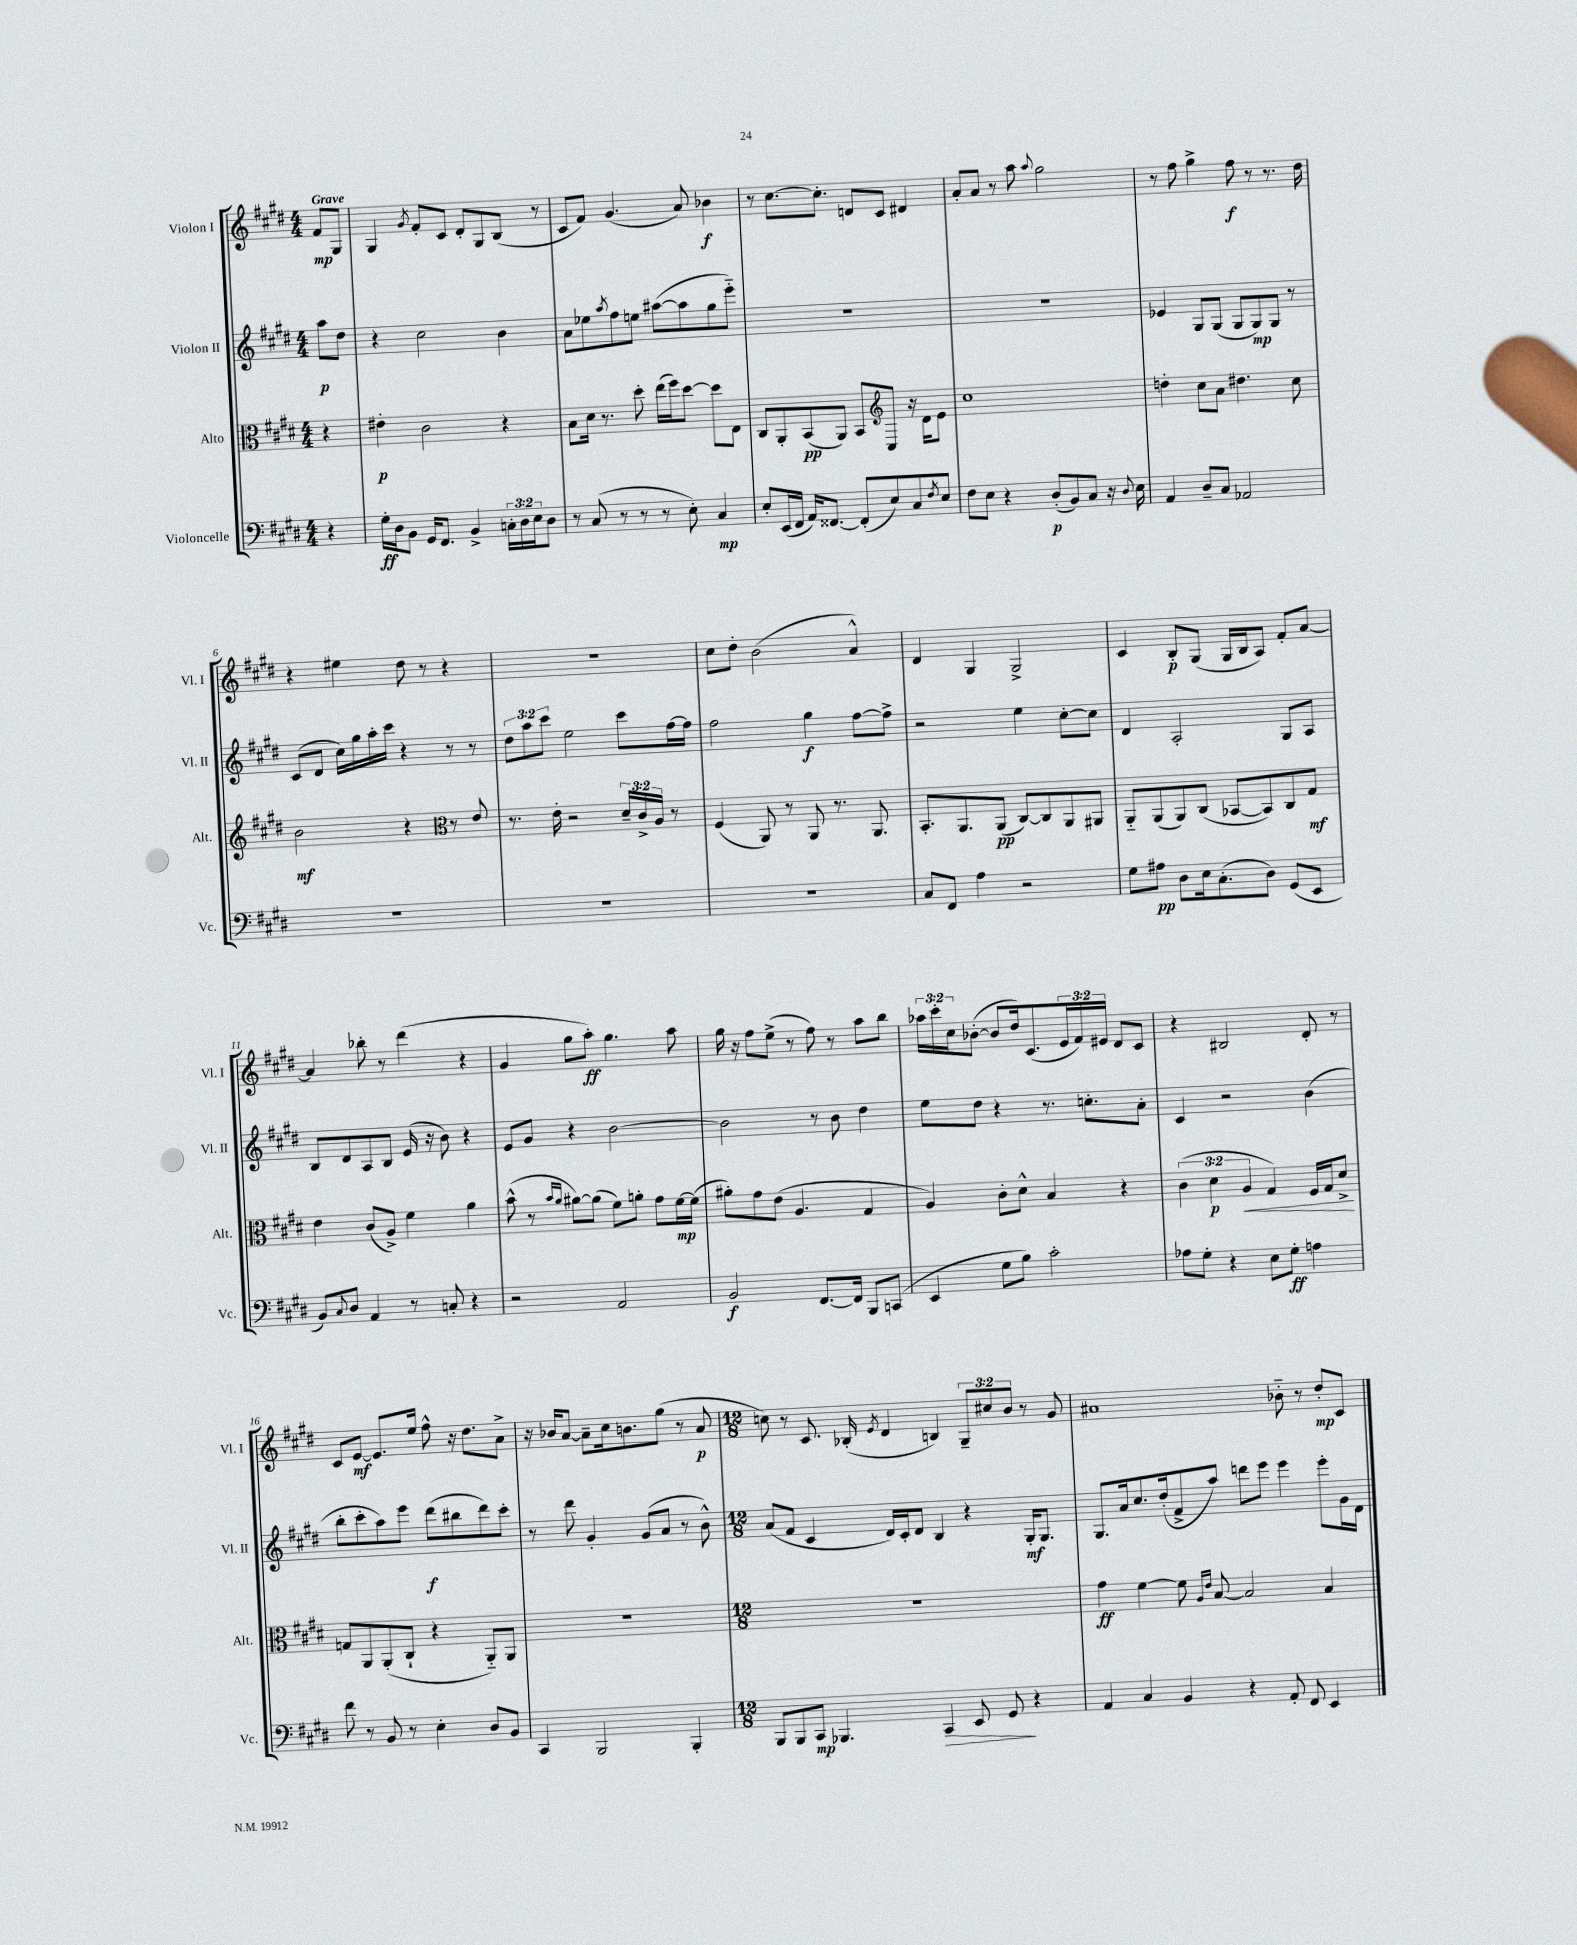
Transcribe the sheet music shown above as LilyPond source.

<<
\new StaffGroup <<
\new Staff = "s0" \with { instrumentName = "Violon I" shortInstrumentName = "Vl. I" } {
    \clef treble \key e \major \numericTimeSignature \time 4/4 \override Staff.TupletNumber.text = #tuplet-number::calc-fraction-text \partial 4 \tempo "Grave"
    fis'8\mp gis8 |
    gis4 \acciaccatura { gis'8 } fis'8-. cis'8 dis'8-. gis8 b8( r8 |
    cis'8 fis'8) gis'4.( a'8) bes'4\f |
    r8 cis''8.~ cis''8.-. d'8 cis'8 dis'4 |
    a'8-. a'8 r8 a''8 \appoggiatura { a''8 } gis''2 |
    r8 fis''8 gis''4-> fis''8\f r8 r8. dis''16 |
    r4 eis''4 dis''8 r8 r4 |
    R1 |
    cis''8 dis''8-. b'2( a'4-^) |
    dis'4 gis4 gis2-> |
    cis'4 b8-.\p gis8( gis16 b16 a8) fis'8-. a'8~ |
    a'4 bes''8-. r8 dis'''4( r4 |
    gis'4 gis''8 a''8-.\ff) gis''4. a''8 |
    gis''16 r16 fis''8 e''8->( r8 fis''8) r8 a''8 b''8 |
    \tuplet 3/2 { aes''16 cis'''16-. cis''16 } bes'8~-.( bes'8 dis''16) cis'8.( \tuplet 3/2 { e'16 fis'16) eis'16 } dis'8 cis'8 |
    r4 bis2 dis'8-. r8 |
    cis'8 e'8~\mf e'8. e''16 fis''8-^ r16 dis''8. a'8-> |
    r16 bes'16 a'8~ a'8-- cis''16 b'8. gis''8( r8 a'8\p |
    \numericTimeSignature \time 12/8 c''8) r8 cis'8. bes16-.( \acciaccatura { e'8 } dis'4 b4) \tuplet 3/2 { gis8-- cis''8 b'8 } r8 gis'8 |
    ais'1 bes'8-_ r8 dis''8-.\mp cis'8 \bar "|." |
}
\new Staff = "s1" \with { instrumentName = "Violon II" shortInstrumentName = "Vl. II" } {
    \clef treble \key e \major \numericTimeSignature \time 4/4 \override Staff.TupletNumber.text = #tuplet-number::calc-fraction-text \partial 4
    a''8\p dis''8 |
    r4 cis''2 b'4 |
    a'8 ees''8 \acciaccatura { a''8 } fis''8 e''8 ais''8~( ais''8 gis''8 e'''8-_) |
    R1 |
    R1 |
    ees'4 gis8 gis8( gis8 gis8\mp) gis8 r8 |
    cis'8( dis'8 cis''16) gis''16 a''16-. cis'''16 r4 r8 r8 |
    \tuplet 3/2 { dis''8 a''8 cis'''8 } e''2 cis'''8 fis''16~ fis''16 |
    fis''2 gis''4\f fis''8~ fis''8-> |
    r2 e''4 cis''8~-. cis''8 |
    dis'4 a2-. gis8 a8 |
    b8 dis'8 a8 b8 e'16( r16 b'8) r4 |
    e'8 gis'8 r4 b'2~ |
    b'2 r8 b'8 dis''4 |
    e''8 dis''8 r4 r8. c''8.-. a'8-. |
    cis'4 r2 b'4( |
    b''8-. cis'''8-. a''8) e'''8 dis'''8\f( bis''8 dis'''8) cis'''8-. |
    r8 dis'''8 gis'4-. gis'8( a'8 r8 b'8-^) |
    \numericTimeSignature \time 12/8 a'8( fis'8 cis'4 dis'16) cis'16-. dis'8 b4 r4 gis16-.\mf gis8. |
    gis8. a'16 cis''8. dis''16-.( fis'8-> a''8) d'''8 e'''8 e'''4 e'''8-. gis'16 dis'16 \bar "|." |
}
\new Staff = "s2" \with { instrumentName = "Alto" shortInstrumentName = "Alt." } {
    \clef alto \key e \major \numericTimeSignature \time 4/4 \override Staff.TupletNumber.text = #tuplet-number::calc-fraction-text \partial 4
    r4 |
    eis'4-.\p cis'2 r4 |
    b8 dis'16 r8. dis''8-. e''16( fis''16) dis''8~ dis''8 e8 |
    cis8 a,8-. b,8\pp( a,8) b,8 cis8 r16 dis'16 e'8 |
    \clef treble cis''1 |
    d''4-. cis''8 a'8 dis''4. cis''8 |
    b'2\mf r4 r8 e'8 |
    \clef alto r8. e'16-. r2 \tuplet 3/2 { dis'16-- cis'16-> a16 } r8 |
    fis4( a,8) r8 a,8 r8. a,8. |
    b,8.-. a,8. a,8\pp( cis8~) cis8 a,8 ais,8 |
    a,8-_ a,8( a,8) cis8( bes,8~ bes,8) cis8 gis8\mf |
    e'4 cis'8( a8->) fis'4 a'4 |
    b'8-^( r8 \grace { b'16 a'16 } ais'8~) ais'8( fis'8) a'8-. gis'8 fis'16~\mp fis'16( |
    ais'8-.) gis'8 e'8( a4. gis4 |
    a4) cis'8-. dis'8-^ b4 r4 |
    \tuplet 3/2 { cis'4( dis'4\p a4\< } gis4) fis16 gis16 dis'8->\! |
    g8 a,8 a,8-.( cis8-! r4 a,8-_) a,8 |
    R1 |
    \numericTimeSignature \time 12/8 R1. |
    gis'4\ff fis'4~ fis'8 \grace { a16 e'16 } b8~ b2 b4 \bar "|." |
}
\new Staff = "s3" \with { instrumentName = "Violoncelle" shortInstrumentName = "Vc." } {
    \clef bass \key e \major \numericTimeSignature \time 4/4 \override Staff.TupletNumber.text = #tuplet-number::calc-fraction-text \partial 4
    r4 |
    gis16-.\ff dis16 b,8 gis,16 fis,8. b,4-> \tuplet 3/2 { c16-. dis16 e16 } dis8 |
    r8 cis8( r8 r8 r8 e8-.) cis4\mp |
    e8-. e,16( fis,16 a,16) fisis,8.~ fisis,8-.( e8) cis8 \acciaccatura { fis8 } e8 |
    fis8 e8 r4 dis8-.\p( b,8) cis8 r16 \appoggiatura { dis8 } e16 |
    a,4 dis8-- cis8 aes,2 |
    R1 |
    R1 |
    r1 |
    cis8 fis,8 a4 r2 |
    gis8 ais8\pp dis8 e16 cis8.-.( dis8) gis,8( e,8 |
    b,8) \appoggiatura { cis8 } dis8 a,4 r8 c8-. r4 |
    r2 a,2 |
    b,2\f fis,8.~ fis,16 b,,8 c,8( |
    e,4 gis8 b8) cis'2-. |
    aes8 gis8-. r4 e8 gis8-.\ff a4 |
    fis'8 r8 b,8 r8 e4-. dis8 b,8 |
    cis,4 b,,2 b,,4-. |
    \numericTimeSignature \time 12/8 b,,8 b,,8 cis,8\mp bes,,4. cis,4\> e,8 gis,8\! r4 |
    a,4 cis4 b,4 r4 a,8-. fis,8 e,4 \bar "|." |
}
>>
>>
